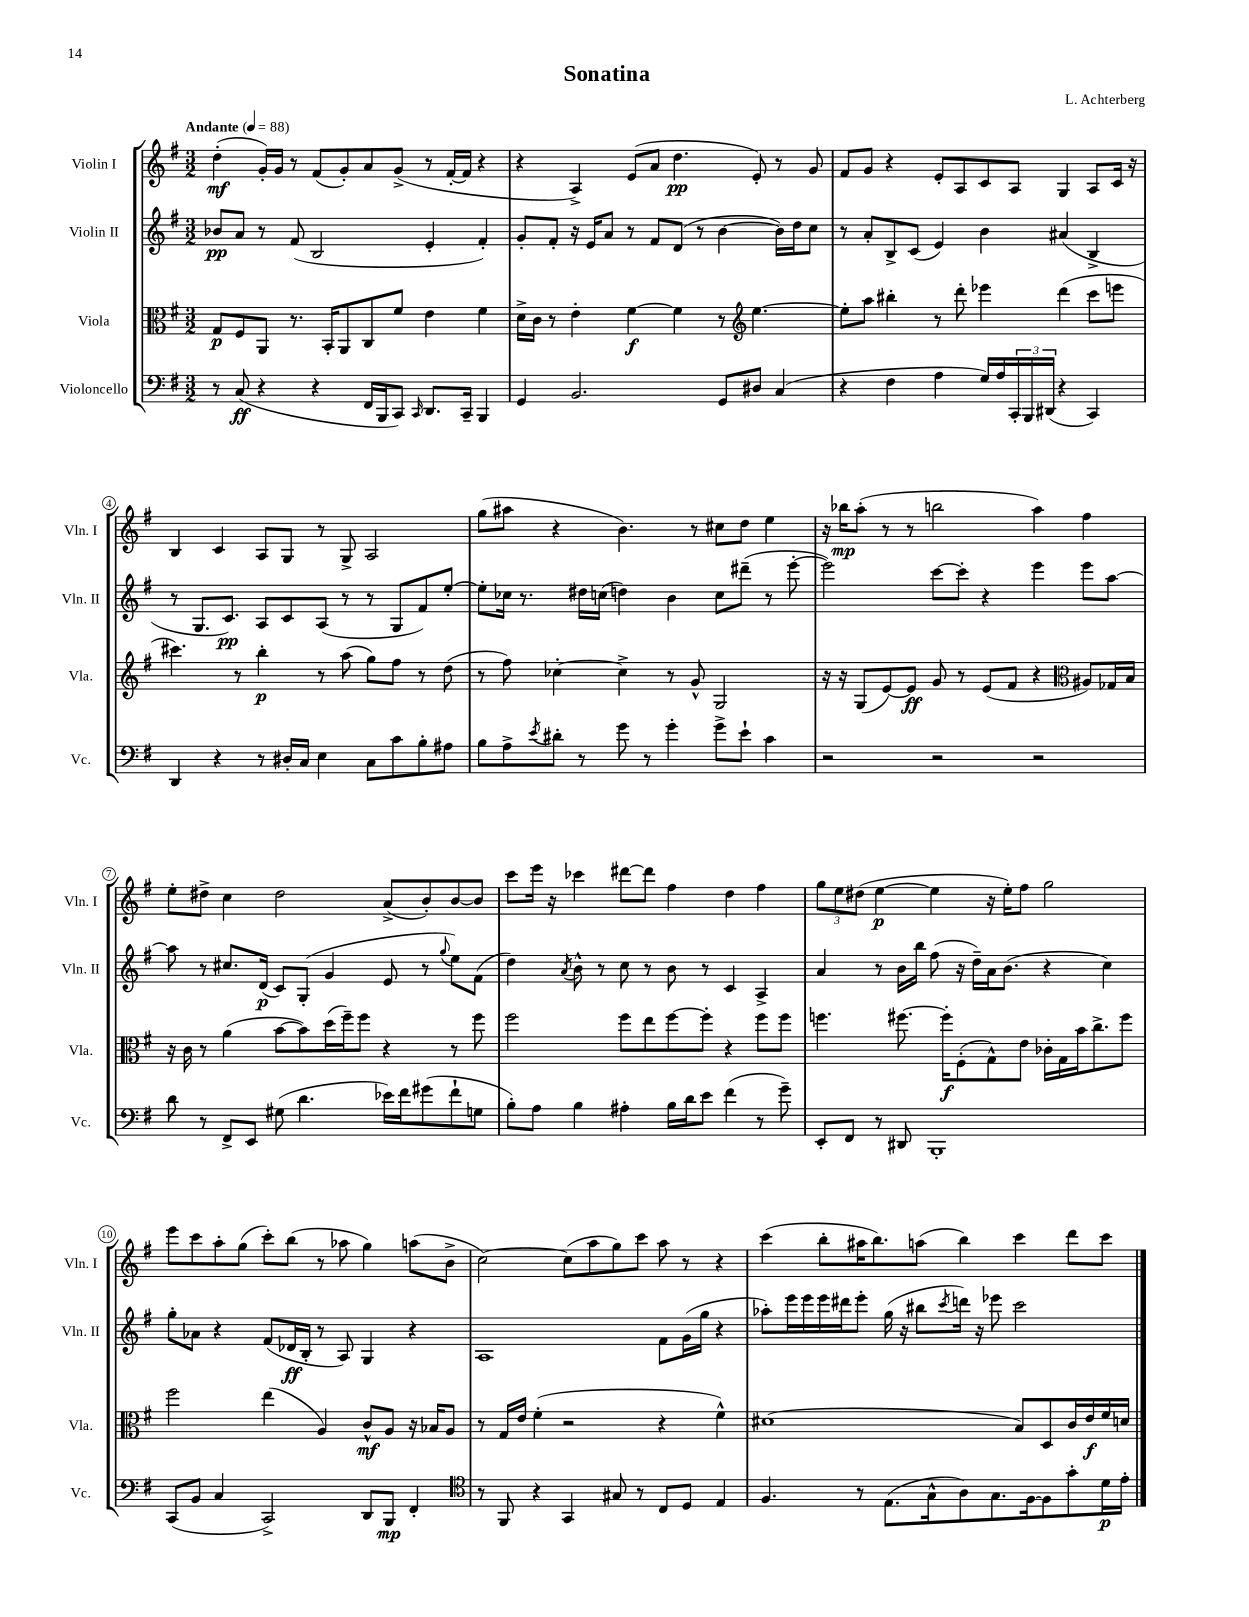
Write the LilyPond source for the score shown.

\header { title = "Sonatina" composer = "L. Achterberg" }
<<
\new StaffGroup <<
\new Staff = "s0" \with { instrumentName = "Violin I" shortInstrumentName = "Vln. I" } {
    \clef treble \key g \major \numericTimeSignature \time 3/2 \tempo "Andante" 4 = 88
    d''4-.\mf( g'16-.) g'16 r8 fis'8( g'8-.) a'8 g'8->( r8 fis'16~-. fis'16 r4 |
    r4 a4->) e'8( a'8 d''4.\pp e'8-.) r8 g'8 |
    fis'8 g'8 r4 e'8-. a8 c'8 a8 g4 a8 c'16 r16 |
    b4 c'4 a8 g8 r8 g8-> a2 |
    g''8( ais''8 r4 b'4.) r8 cis''8 d''8 e''4 |
    r16 bes''16\mp a''8-.( r8 r8 b''2 a''4) fis''4 |
    e''8-. dis''8-> c''4 dis''2 a'8->( b'8-.) b'8~ b'8 |
    c'''8 e'''16 r16 ces'''4 dis'''8~ dis'''8 fis''4 d''4 fis''4 |
    \tuplet 3/2 { g''8 e''8 dis''8( } e''4~\p e''4 r16 e''16-.) fis''8 g''2 |
    e'''8 c'''8 a''8-. g''8( c'''8-.) b''8( r8 aes''8 g''4) a''8( b'8-> |
    c''2~) c''8( a''8 g''8) c'''8 a''8 r8 r4 |
    c'''4( b''8-. ais''16 b''8.) a''8( b''4) c'''4 d'''8 c'''8 \bar "|." |
}
\new Staff = "s1" \with { instrumentName = "Violin II" shortInstrumentName = "Vln. II" } {
    \clef treble \key g \major \numericTimeSignature \time 3/2
    bes'8\pp a'8 r8 fis'8( b2 e'4-. fis'4-.) |
    g'8-. fis'8-. r16 e'16 a'8 r8 fis'8 d'8( r8 b'4~ b'16) d''16 c''8 |
    r8 a'8-. b8-> c'8( e'4) b'4 ais'4( b4-> |
    r8 g8. c'8.\pp) a8 c'8 a8( r8 r8 g8 fis'8) e''8~-. |
    e''8-. ces''16 r8. dis''16 c''16( d''4) b'4 c''8 dis'''8--( r8 e'''8~-. |
    e'''2) c'''8~ c'''8-. r4 e'''4 e'''8 a''8~ |
    a''8 r8 cis''8. d'16\p( c'8) g8-.( g'4 e'8 r8 \appoggiatura { g''8 } e''8) fis'8( |
    d''4) \acciaccatura { a'8 } b'8-^ r8 c''8 r8 b'8 r8 c'4 a4-> |
    a'4 r8 b'16 b''16 fis''8( r16 d''16--) a'16 b'8.( r4 c''4) |
    g''8-. aes'8 r4 fis'8( des'16\ff b16-. r8 a8) g4 r4 |
    a1 fis'8 g'16( g''16 r4 |
    aes''8-.) e'''16 e'''16 e'''16 dis'''16 e'''8-. g''16( r16 bis''8 \acciaccatura { c'''8 } d'''16) r16 ees'''8 c'''2 \bar "|." |
}
\new Staff = "s2" \with { instrumentName = "Viola" shortInstrumentName = "Vla." } {
    \clef alto \key g \major \numericTimeSignature \time 3/2
    g8\p fis8 a,8 r8. b,16-. a,8 c8 fis'8 e'4 fis'4 |
    d'16-> c'16 r8 e'4-. fis'4~\f fis'4 r8 \clef treble e''4.~ |
    e''8-. a''8 bis''4-. r8 d'''8-. ees'''4 d'''4( c'''8 e'''8 |
    cis'''4.) r8 b''4-.\p r8 a''8( g''8) fis''8 r8 d''8( |
    r8 fis''8) ces''4~-. ces''4-> r8 g'8-^ g2 |
    r16 r16 g8( e'8~) e'8\ff g'8 r8 e'8( fis'8 r4 \clef alto ais8) ges16 b16 |
    r16 c'16 r8 a'4( b'8~ b'8) d''16( fis''16--) fis''8 r4 r8 fis''8 |
    fis''2 fis''8 e''8 fis''8~ fis''8-. r4 fis''8 fis''8 |
    f''4. fis''8.~ fis''16-.\f fis8-.( g8-^) e'8 ces'16-. g16 b'16 c''8.-> fis''8 |
    fis''2 e''4( a4) c'8-^\mf a8 r16 bes16 a8 |
    r8 g16 e'16 fis'4-.( r2 r4 fis'4-^) |
    dis'1( b8) d8 c'16 e'16\f fis'16 d'16 \bar "|." |
}
\new Staff = "s3" \with { instrumentName = "Violoncello" shortInstrumentName = "Vc." } {
    \clef bass \key g \major \numericTimeSignature \time 3/2
    r8 c8\ff( r4 r4 fis,16 b,,16 c,8) \grace { c,16 } d,8. c,16-- b,,4 |
    g,4 b,2. g,8 dis8 c4( |
    r4 fis4 a4 g16) a16 \tuplet 3/2 { c,16-. b,,16 dis,16( } r4 c,4) |
    d,4 r4 r8 dis16-. c16 e4 c8 c'8 b8-. ais8 |
    b8 a8-> \acciaccatura { e'8 } dis'8-. r8 g'8 r8 g'4-. g'8-> e'8-! c'4 |
    r2 r2 r2 |
    d'8 r8 fis,8-> e,8 gis8( d'4. ees'16) fis'16 gis'8( fis'8-! g8 |
    b8-.) a8 b4 ais4-. b16 d'16 e'8 fis'4( r8 g'8--) |
    e,8-. fis,8 r8 dis,8 b,,1-. |
    c,8( b,8 c4 c,2->) d,8 b,,8\mp fis,4-. |
    \clef tenor r8 fis,8 r4 g,4 gis8 r8 c8 d8 e4 |
    fis4. r8 e8.( g16-^ a8) g8. fis16~ fis8 g'8-. d'16\p e'16-. \bar "|." |
}
>>
>>
\layout { \context { \Score \override BarNumber.stencil = #(make-stencil-circler 0.1 0.3 ly:text-interface::print) } }
